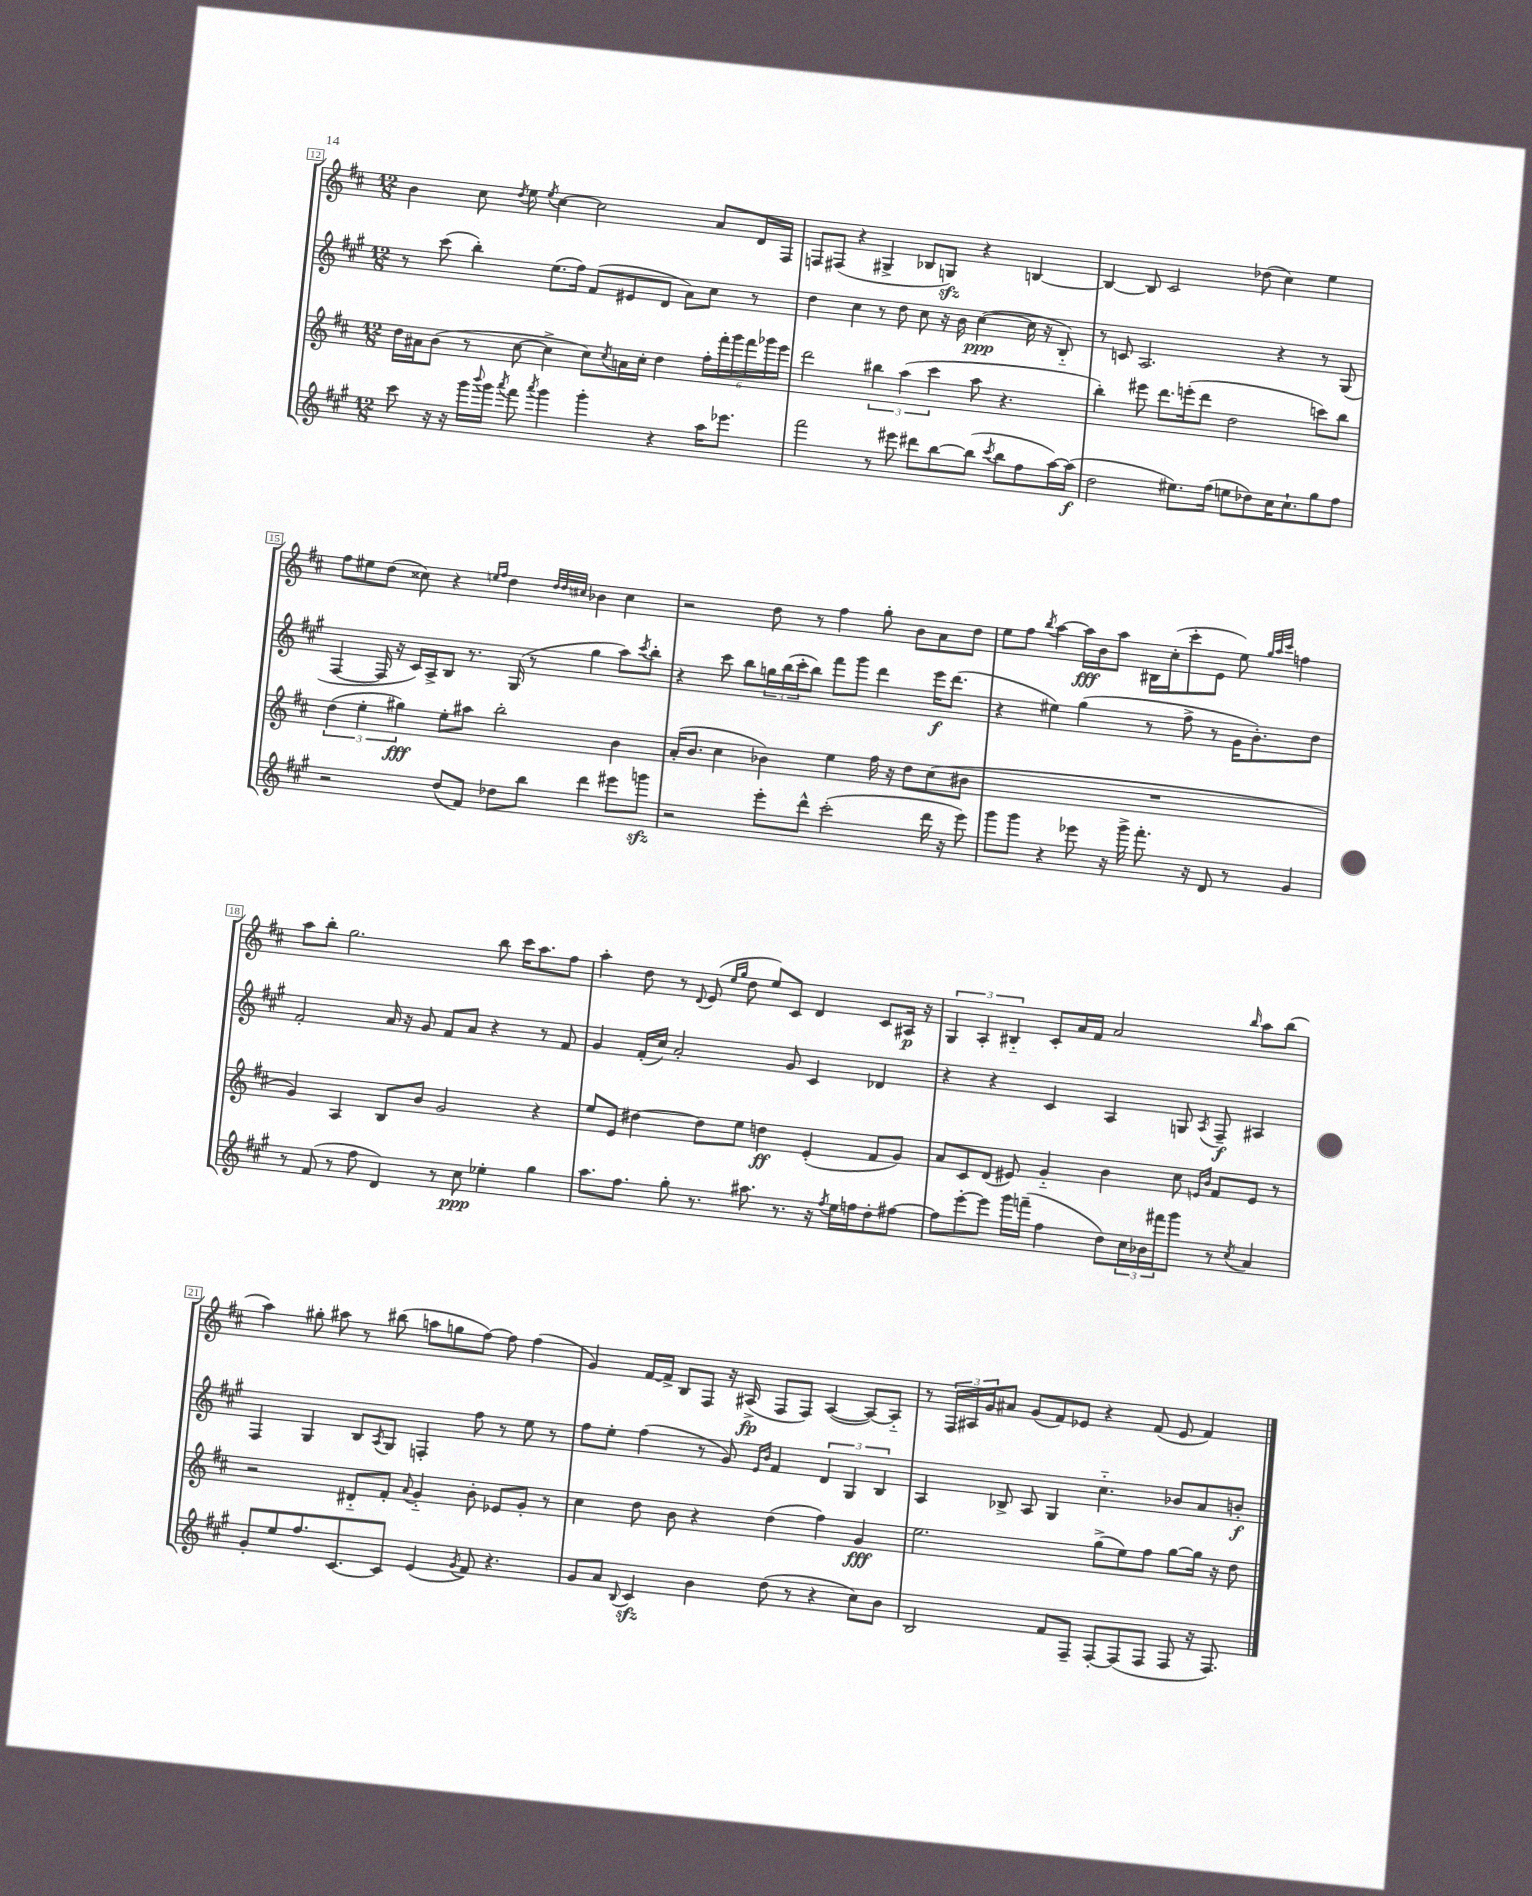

**kern	**kern	**kern	**kern
*staff4	*staff3	*staff2	*staff1
*clefG2	*clefG2	*clefG2	*clefG2
*k[f#c#g#]	*k[f#c#]	*k[f#c#g#]	*k[f#c#]
*M12/8	*M12/8	*M12/8	*M12/8
8ccc#\	16dd\LL	8r	4b\
.	16a#\J	.	.
16r	(8b\J	(8ccc#\	.
16r	.	.	.
16ggg#\LL	8r	4bb'\)	8cc#\
8qqbbb/	.	.	.
16ggg#\JJ	.	.	.
8qaaa/	.	.	8qdd/
8fff#\	[8cc#\	.	8ee\
8qaaa/	.	.	8qee/
4ggg#\	4cc#^\]	(8.ee\L	[4cc#\
.	.	16ff#\Jk)	.
4ggg#'\	8cc#\L)	(8f#/L	2cc#\]
.	8qcc#/	.	.
.	16a\L	8e#/	.
.	16cc#'\JJ	.	.
4r	4dd\	8d/J	.
.	.	8a\L)	.
16aa\LK	24ff#'\LL	8cc#\J	8a/L
.	24fff#'\	.	.
8.eee-\J	.	.	.
.	24ggg\	.	.
.	24fff#\	8r	16d/L
.	24ggg-\	.	.
.	.	.	16F#/JJ
.	24eee\JJ	.	.
=	=	=	=
2fff#\	2ddd\	4dd\	8F/L
.	.	.	(8F#/J
.	.	4cc#\	4r
8r	6bb#\	8r	4G#^/
8eee#\	.	8dd\	.
.	(6aa\	.	.
8ddd#\L	.	8cc#\	8B-/L
.	6ccc#\	.	.
[8bb\	.	16r	8G/J)
.	.	16b\	.
(8bb\]J	8aa\	([4cc#\	4r
8qccc#/	.	.	.
8bb\L	4.r	.	.
8ff#\	.	16cc#\]	[4B/
.	.	16r	.
[16aa\L)	.	8B'~/)	.
(16aa\]JJ	.	.	.
=	=	=	=
2dd\	4bb'\)	8r	4B/_
.	.	8c/	.
.	8eee#\	2.A/	8B/]
.	8.ddd\L	.	2c#/
8.ee#\L)	.	.	.
.	(16eee'\k	.	.
.	8ddd\J	.	.
(16ff#\Jk	.	.	.
8ee\L	2dd\	.	.
8dd-\)	.	.	(8dd-\
16cc#\K	.	4r	4cc#\)
8.cc#`\	.	.	.
8gg#\	8ccc\L)	8r	4ee\
8ff#\J	8bb\J	(8G#/	.
=	=	=	=
2r	(6dd\	[4F#/	8ff#\L
.	.	.	8ee#\
.	6ee'\	.	.
.	.	16F#/]	(8dd\J
.	.	16r	.
.	6gg#\)	.	.
.	.	16c#/LL)	8cc##\)
.	.	16A^/J	.
(8dd/L	8ee'\L	8B/J	4r
8f#/J)	8aa#\J	8.r	.
.	.	.	16qqee/LL
.	.	.	16qqff#/JJ
8dd-\L	2bb'\	.	4dd\
.	.	(16G#/	.
8bb\J	.	8r	.
.	.	.	32qqdd/LLL
.	.	.	32qqdd/
.	.	.	32qqcc#/JJJ
4ddd\	.	4gg#\	4b-\
8eee#\L	4b\	8aa\L)	4cc#\
.	.	8qccc#/	.
8ggg\J	.	8bb'\J	.
=	=	=	=
2r	(16a'/LK	4r	2r
.	8.b/J	.	.
.	4cc#\	8ccc#\	.
.	.	8bb\L	.
8eee'\L	4b-\)	24gg\L	8dd\
.	.	(24bb\	.
.	.	24ccc#'\J	.
8ddd^^\J	.	8bb\J)	8r
(2ccc#'\	4ee\	8fff#\L	4ff#\
.	.	8ggg#\J	.
.	16ff#\	4ddd\	8gg'\
.	16r	.	.
.	8dd\L	.	8b\L
16ddd\	(8cc#\	16eee\LK	8a\
16r	.	(8.ddd\J	.
8eee\)	8b#\J	.	8dd\J
=	=	=	=
8ggg#\L	1.r	4r	8ee\L
8ggg#\J	.	.	8ff#\J
.	.	.	8qbb/
4r	.	4ee#\)	[4aa\
8eee-\	.	(4gg#\	16aa\]LL
.	.	.	16b\J
16r	.	.	8aa\J
16ggg#^\	.	.	.
8.fff#'\	.	8r	16B#\LL
.	.	.	(16cc#'\J
.	.	8ff#^\	8ccc#'\
16r	.	.	.
8d/	.	8r	8e\J
8r	.	16g#\LK	8ee\)
.	.	8.b'\)	.
.	.	.	32qqgg/LLL
.	.	.	32qqaa/
.	.	.	32qqccc#/JJJ
4g#/	.	.	4ff\
.	.	8dd\J	.
=	=	=	=
8r	4g/)	2f#'/	8aa\L
(8f#/	.	.	8bb'\J
8r	4A/	.	2.gg\
8ff#\	.	.	.
4d/)	8B/L	16a/	.
.	.	16r	.
.	8b/J	8g#/	.
8r	2g/	8f#/L	.
8cc#\	.	8a/J	.
4ee-'\	.	4r	8bb\
.	.	.	16ccc#\LK
.	.	.	8.aa\
4gg#\	4r	8r	.
.	.	8f#/	8ff#\J
=	=	=	=
8.aa\L	8ee/L	4g#/	4aa'\
.	8e/J	.	.
8.ff#\J	.	.	.
.	[4dd#\	(16f#'/LL	8dd\
.	.	16cc#/JJ)	.
8gg#'\	.	2a'/	8r
.	.	.	8qqd/
8.r	8dd#\]L	.	(8e/
.	.	.	16qqee/LL
.	.	.	16qqgg/JJ
.	8ee\J	.	8dd\
8.aa#\	.	.	.
.	4dd\	.	8ee/L)
8.r	.	8g#/	8c#/J
.	(4e'/	4c#/	4d/
16r	.	.	.
8qff#/	.	.	.
16ee\LL	.	.	.
16ff\J	.	.	.
8dd'\	8f#/L	4d-/	8c#/L
[8ff#\J	8g/J)	.	16A#/Jk
.	.	.	16r
=	=	=	=
8ff#\]L	8a/L	4r	6G/
[8eee'\	8c#/	.	.
.	.	.	6A'/
8eee\]J	(8d/J	4r	.
.	.	.	6B#'~/
16ggg#\LL	8e#/)	.	.
(16fff~\JJ	.	.	.
4ff#\	4g'~/	4c#/	8c#'/L
.	.	.	16a/L
.	.	.	16f#/JJ
8dd\L)	4b\	4A/	2a/
24cc#\L	.	.	.
24b-\	.	.	.
24fff#\J	.	.	.
8ggg#\J	8cc#\	8G/	.
.	16qqe/LL	.	.
.	16qqb/JJ	8qA/	.
8r	8f#/L	8F#~/	.
8qcc#/	.	.	16qqbb/
4a/	8e/J	4A#/	8aa\L
.	8r	.	(8bb\J
=	=	=	=
8g#'/L	2r	4F#/	4aa\)
8ee/	.	.	.
8.ff#/	.	4G#/	8gg#'\
.	.	.	8aa#\
[8.c#/	.	.	.
.	8d#'~/L	8B/L	8r
.	.	8qA/	.
8c#/]J	8f#'/J	8G#/J	(8bb#\
.	8qqa/	.	.
(4e/	4g'~/	4F'/	8aa\L
.	.	.	8gg\
8qg#/	.	.	.
8f#/)	8b'\	8ff#\	[8ff#\J)
4.r	8e-/L	8r	8ff#\]
.	8g'/J	8ee\	(4ff#\
.	8r	8r	.
=	=	=	=
8g#/L	4cc#\	8ff#\L	4g/)
8a/J	.	8ee'\J	.
8qqB/	.	.	.
4c#/	8dd\	(4ff#\	[16f#/LL
.	.	.	16f#^/]JJ
.	8b\	.	8B/L
4b\	4r	8r	8F#/J
.	.	8g#/)	16r
.	.	.	(16A#^/
.	.	16qqe/LL	.
.	.	16qqb/JJ	.
(8dd\	(4dd\	4f#/	8F#/L
8r	.	.	8F#/J)
4r	4ff#\)	6d/	([4A#/
.	.	6G#/	.
8cc#\L)	4g/	.	8A#/_L)
.	.	6B/	.
8b\J	.	.	8A#'~/]J
=	=	=	=
2B/	2.ee\	4A/	8r
.	.	.	24F#/LL
.	.	.	24A#/
.	.	.	24g/J
.	.	8B-^/	8a#/J
.	.	8A/	(8g/L
8f#/L	.	4G#/	8f#/)
8F#~/J	.	.	8e-/J
[8F#'/L	(8gg^\L	4.cc#'~\	4r
(8F#/]	8ee\)	.	.
8F#/J	8ff#\J	.	(8f#/
8F#/	[8gg\L	8b-/L	8e-/
16r	16gg\]Jk	8a/	4f#/)
8.F#/)	16r	.	.
.	8dd\	8b'/J	.
==	==	==	==
*-	*-	*-	*-
